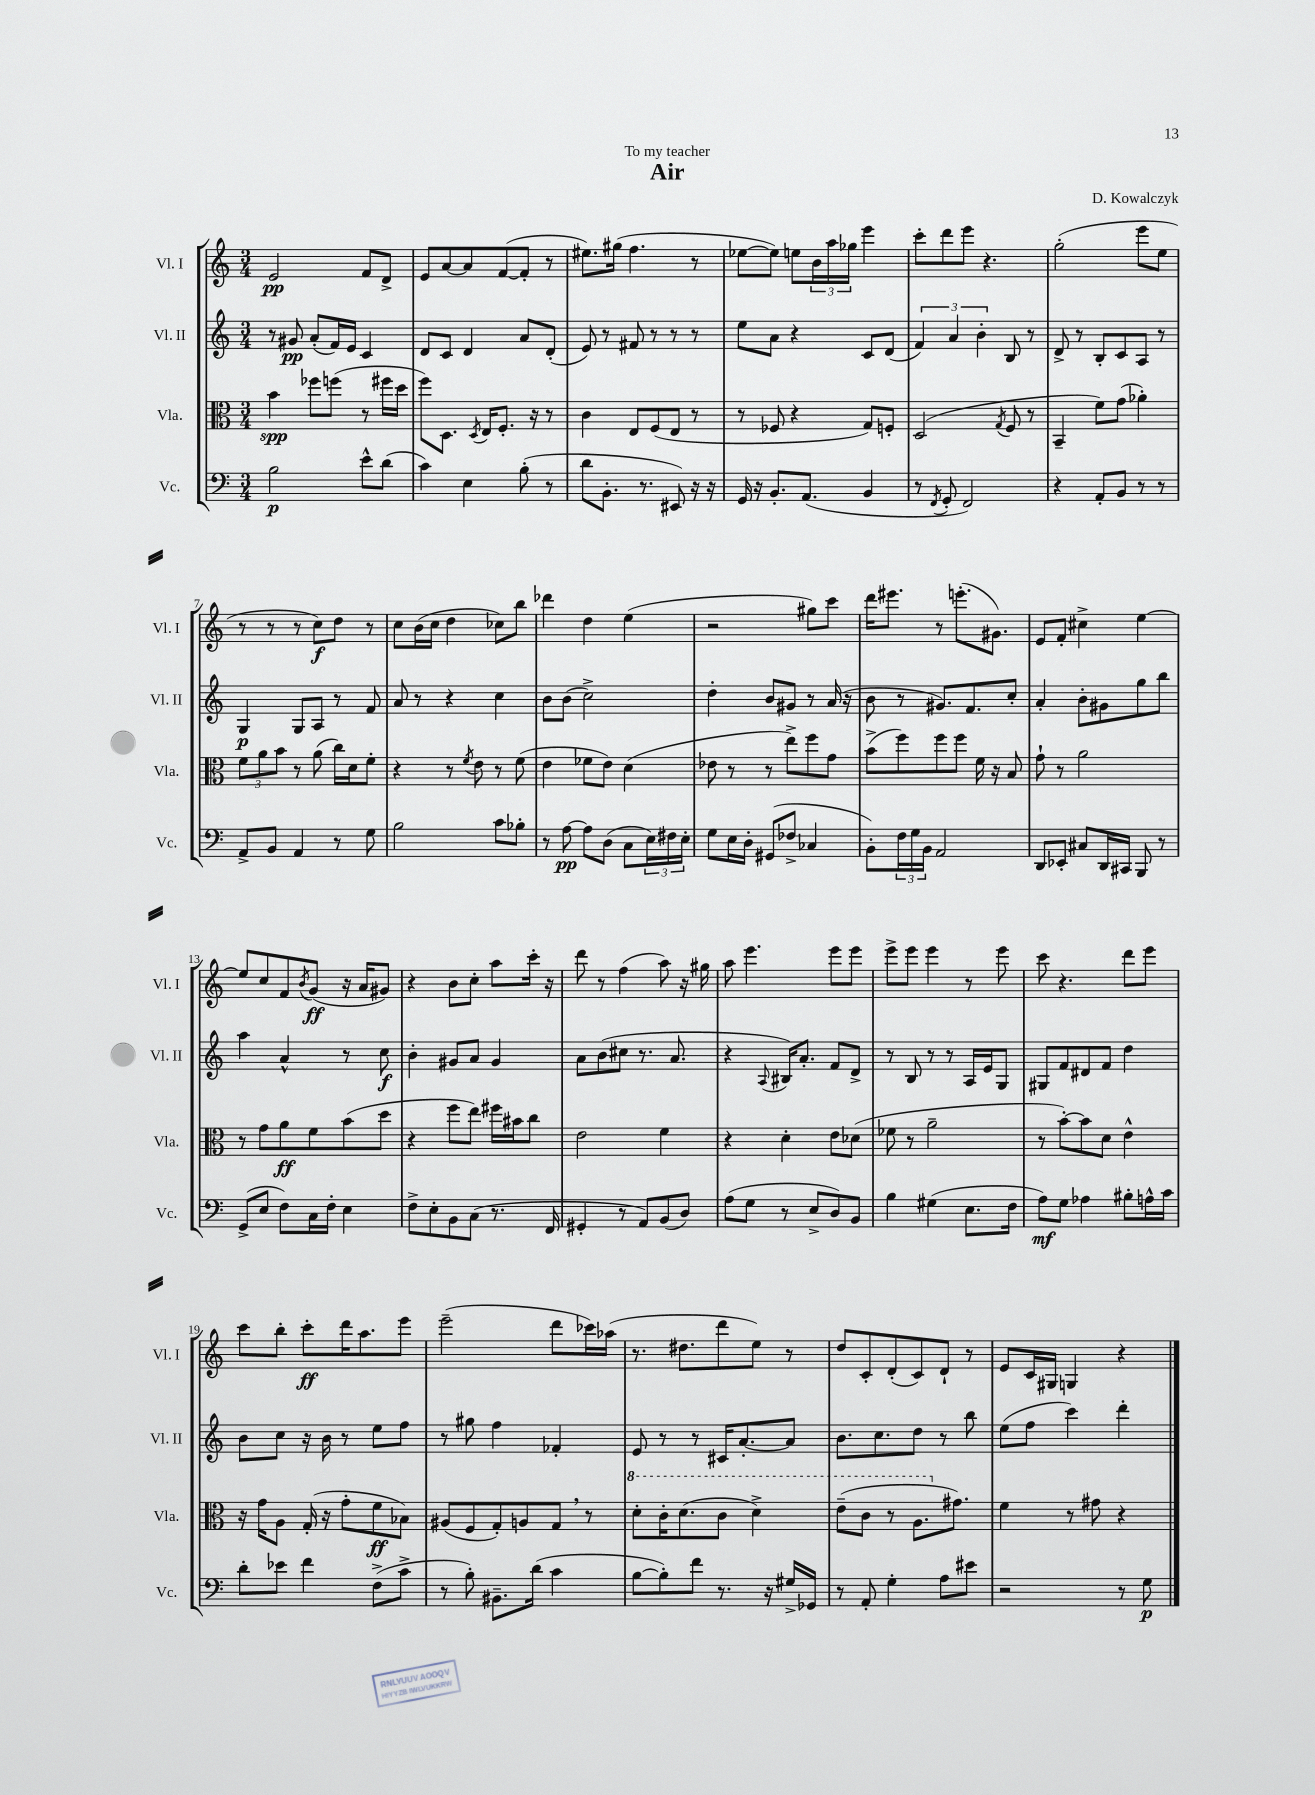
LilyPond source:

\header { title = "Air" composer = "D. Kowalczyk" dedication = "To my teacher" }
<<
\new StaffGroup <<
\new Staff = "s0" \with { instrumentName = "Vl. I" shortInstrumentName = "Vl. I" } {
    \clef treble \key c \major \numericTimeSignature \time 3/4
    e'2\pp f'8 d'8-> |
    e'8 a'8~ a'8 f'8~( f'8-. r8 |
    eis''8.) gis''16( f''4. r8 |
    ees''8~ ees''8) e''8 \tuplet 3/2 { b'16 a''16 ges''16 } e'''4 |
    c'''8-. d'''8 e'''8 r4. |
    g''2-.( e'''8 e''8 |
    r8 r8 r8 c''8\f) d''8 r8 |
    c''8 b'16( c''16 d''4 ces''8) b''8 |
    des'''4 d''4 e''4( |
    r2 gis''8) c'''8 |
    d'''16 eis'''8. r8 e'''8.-.( gis'8.) |
    e'8 f'8-. cis''4-> e''4~ |
    e''8 c''8 f'8 \acciaccatura { b'8 } g'8\ff( r16 a'16 gis'8) |
    r4 b'8 c''8-. a''8 c'''16-. r16 |
    d'''8 r8 f''4( a''8) r16 gis''16 |
    a''8 e'''4. e'''8 e'''8 |
    e'''8-> e'''8 e'''4 r8 e'''8 |
    c'''8 r4. d'''8 e'''8 |
    c'''8 b''8-. c'''8-.\ff d'''16 a''8. e'''8 |
    e'''2--( d'''8 ces'''16) aes''16( |
    r8. dis''8. d'''8 e''8) r8 |
    d''8 c'8-. d'8-.( c'8) d'8-! r8 |
    e'8 c'16 gis16 g4 r4 \bar "|." |
}
\new Staff = "s1" \with { instrumentName = "Vl. II" shortInstrumentName = "Vl. II" } {
    \clef treble \key c \major \numericTimeSignature \time 3/4
    r8 gis'8\pp a'8-.( f'16) e'16 c'4 |
    d'8 c'8 d'4 a'8 d'8-.( |
    e'8) r8 fis'8 r8 r8 r8 |
    e''8 a'8 r4 c'8 d'8( |
    \tuplet 3/2 { f'4) a'4 b'4-. } b8 r8 |
    d'8-> r8 b8-. c'8 a8 r8 |
    g4\p g8 a8 r8 f'8 |
    a'8 r8 r4 c''4 |
    b'8 b'8( c''2->) |
    d''4-. b'8 gis'8 r8 a'16( r16 |
    b'8 r8 gis'8.) f'8. c''8-. |
    a'4-. b'8-. gis'8 g''8 b''8 |
    a''4 a'4-^ r8 c''8\f |
    b'4-. gis'8 a'8 gis'4 |
    a'8 b'8( cis''8 r8. a'8. |
    r4 \appoggiatura { a8 } bis16) a'8.-. f'8 d'8-> |
    r8 b8 r8 r8 a16 e'16 g8 |
    gis8 f'8 dis'8 f'8 d''4 |
    b'8 c''8 r16 b'16 r8 e''8 f''8 |
    r8 gis''8 f''4 fes'4-. |
    e'8 r8 r8 cis'16 a'8.~-. a'8 |
    b'8. c''8. d''8 r8 b''8 |
    e''8( f''8 c'''4) d'''4-. \bar "|." |
}
\new Staff = "s2" \with { instrumentName = "Vla." shortInstrumentName = "Vla." } {
    \clef alto \key c \major \numericTimeSignature \time 3/4
    b'4\spp fes''8 f''8( r8 fis''16 d''16 |
    f''8) d8. \acciaccatura { d8 } e16 f8.-. r16 r8 |
    c'4 e8 f8( e8 r8 |
    r8 fes8 r4 g8) f8-. |
    d2( \acciaccatura { g8 } f8 r8 |
    b,4-- f'8) g'8( aes'4-.) |
    \tuplet 3/2 { f'8 a'8 b'8 } r8 a'8( c''16) d'16 f'8-. |
    r4 r8 \acciaccatura { f'8 } e'8 r8 f'8( |
    e'4 fes'8 e'8) d'4( |
    ees'8 r8 r8 e''8->) f''8 g'8 |
    b'8->( f''8) f''8 f''8 f'16 r16 b8 |
    g'8-! r8 a'2 |
    r8 g'8 a'8\ff f'8 b'8( d''8 |
    r4 f''8 e''8) fis''16 bis'16 c''8 |
    e'2 f'4 |
    r4 d'4-. e'8 des'8( |
    fes'8 r8 a'2-- |
    r8 b'8~-.) b'8 d'8 e'4-^ |
    r16 g'16 a8 g16-.( r16 g'8-. f'8\ff bes8) |
    ais8( f8 g8-.) a8 g8 \breathe r8 |
    \ottava #1 d''8-. c''16-. d''8.( c''8 d''4->) |
    e''8--( c''8 r8 a'8. \ottava #0 gis'8.) |
    f'4 r8 gis'8 r4 \bar "|." |
}
\new Staff = "s3" \with { instrumentName = "Vc." shortInstrumentName = "Vc." } {
    \clef bass \key c \major \numericTimeSignature \time 3/4
    b2\p e'8-^ d'8( |
    c'4) e4 b8-.( r8 |
    d'8 b,8.-. r8. eis,8) r16 r16 |
    g,16 r16 b,8.-. a,8.( b,4 |
    r8 \acciaccatura { f,8 } g,8-. f,2) |
    r4 a,8-. b,8 r8 r8 |
    a,8-> b,8 a,4 r8 g8 |
    b2 c'8 bes8-. |
    r8 a8~\pp a8 d8( c8 \tuplet 3/2 { e16) fis16 e16-. } |
    g8 e16 d16-. gis,8( fes8-> ces4 |
    b,8-.) \tuplet 3/2 { f16 g16 b,16 } a,2 |
    d,8 ees,8-. cis8 d,16 cis,16 b,,8 r8 |
    g,8->( e8 f8) c16 f16-. e4 |
    f8-> e8-. b,8 c8( r8. f,16 |
    gis,4-. r8 a,8) b,8( d8) |
    a8( g8 r8 e8-> d8) b,8 |
    b4 gis4( e8. f16 |
    a8\mf) g8 aes4 bis8-. a16-^ c'16 |
    d'8-. ees'8 f'4 f8->( c'8-> |
    r8 b8-.) bis,8.-- d'16( c'4 |
    b8~ b8-.) f'8 r8. r16 gis16-> ges,16 |
    r8 a,8-. g4-. a8 eis'8 |
    r2 r8 g8\p \bar "|." |
}
>>
>>
